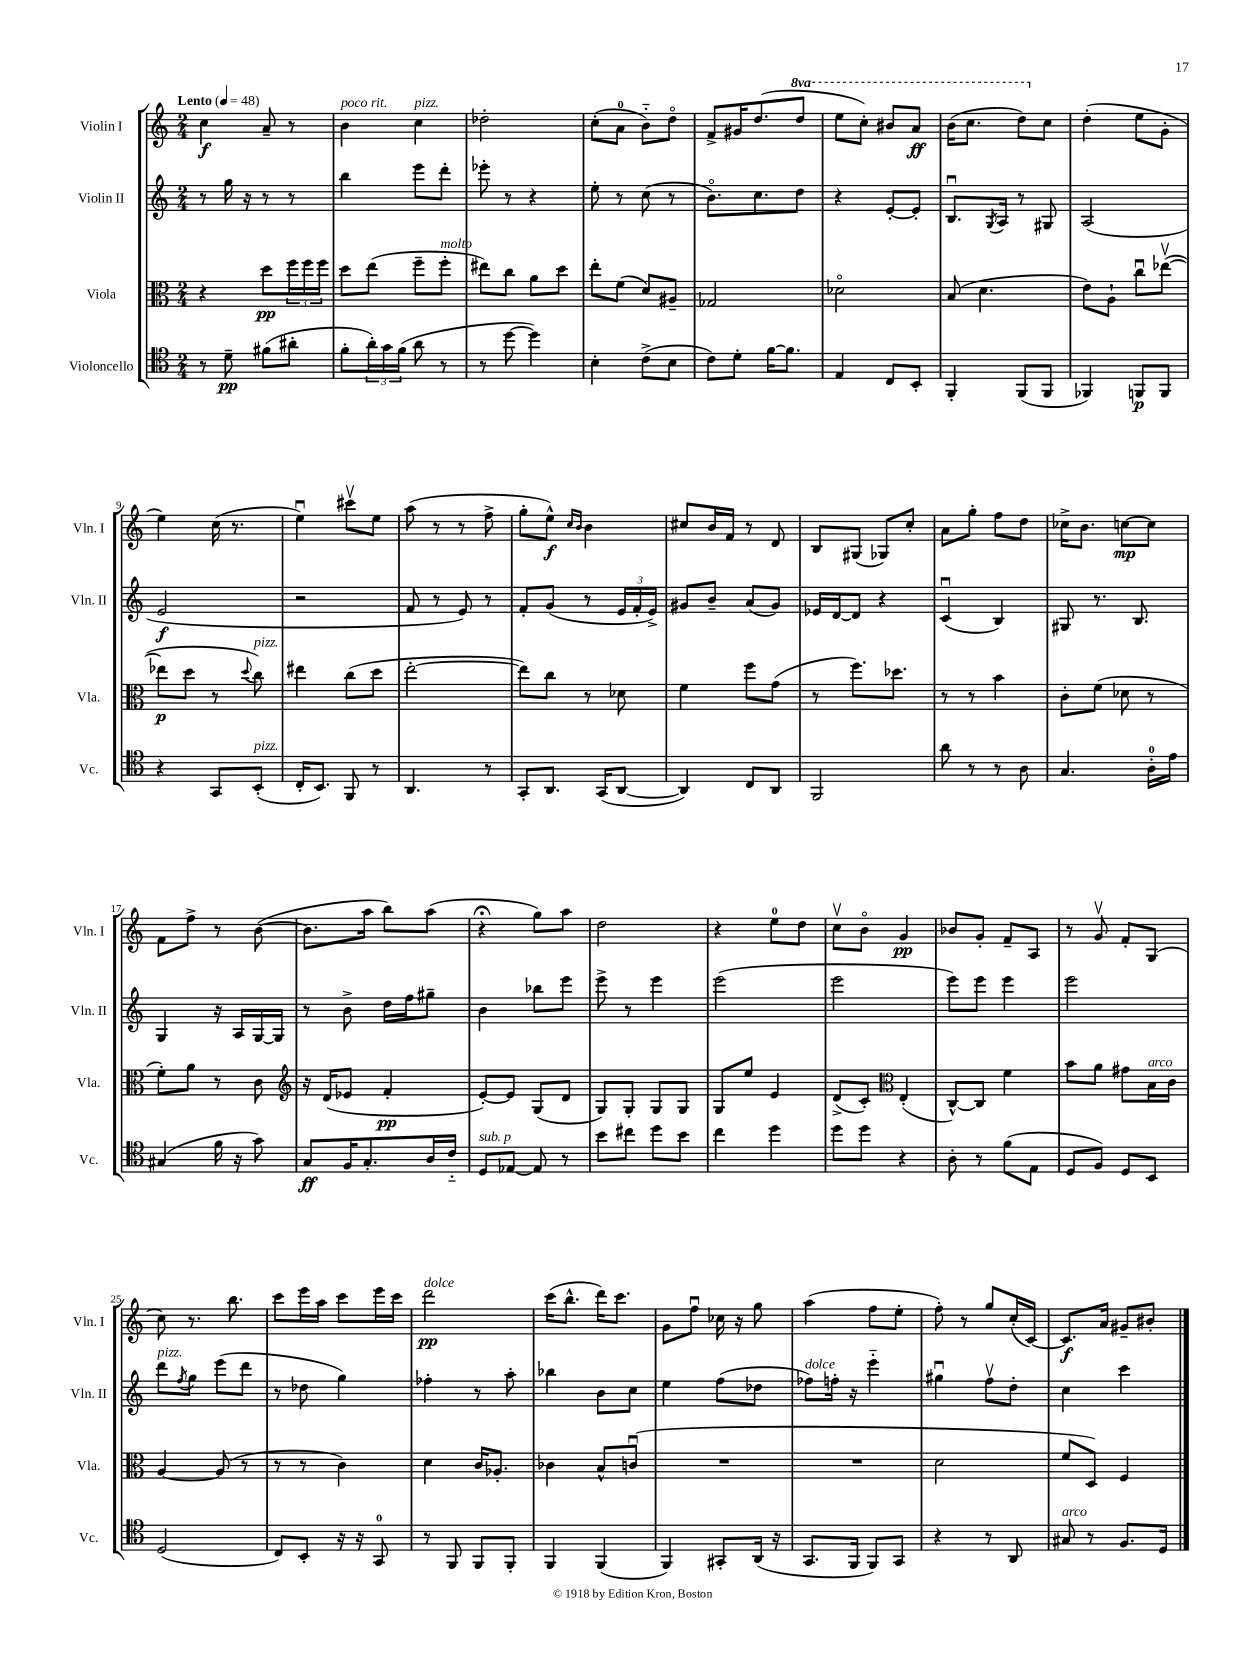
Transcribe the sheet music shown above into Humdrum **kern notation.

**kern	**kern	**kern	**kern
*staff4	*staff3	*staff2	*staff1
*clefC4	*clefC3	*clefG2	*clefG2
*k[]	*k[]	*k[]	*k[]
*M2/4	*M2/4	*M2/4	*M2/4
*MM48	*MM48	*MM48	*MM48
8r	4r	8r	4cc
8d~	.	16gg	.
.	.	16r	.
(8f#	8dd	8r	8a~
8a#'	24ff	8r	8r
.	24ff	.	.
.	24ff	.	.
=	=	=	=
8f'	8dd	4bb	4b
24a')	(8ee	.	.
24g	.	.	.
(24f	.	.	.
8a	8ff~	8eee	4cc
8r	8ff'	8ddd'	.
=	=	=	=
8r	8ee#)	8eee-'	2dd-'
[8dd	8cc	8r	.
4dd])	8a	4r	.
.	8dd	.	.
=	=	=	=
4B'	8ee'	8ee'	(8cc'
.	(8f	8r	8a
(8c^	8d)	(8cc	8b'~)
8B	8A#~	8r	8ddo
=	=	=	=
8c)	2G-	8.bo)	8f^
8d'	.	.	16g#
.	.	8.cc	(8.dd
[16f	.	.	.
8.f]	.	.	.
.	.	8dd	8ddd
=	=	=	=
4E	2d-o	4r	8eee
.	.	.	8ccc')
8C	.	[8e'	8bb#
8BB'	.	8e']	8aa
=	=	=	=
4FF'	(8B	8.Bu	(16bb
.	.	.	8.ccc
.	4.d	.	.
.	.	8qG	.
.	.	16A	.
(8FF	.	8r	8ddd)
8FF	.	8G#	8cc
=	=	=	=
4FF-)	8e)	(2A	(4dd'
.	8A`	.	.
8FF	8ccu	.	8ee
8FF	([8ee-v	.	8g'
=	=	=	=
4r	8ee-]	2e	4ee)
.	8dd	.	.
8GG	8r	.	(16cc
.	.	.	8.r
.	8qqdd	.	.
(8BB'	8cc)	.	.
=	=	=	=
16C'	4ee#	2r	4eeu)
8.BB)	.	.	.
8FF	(8cc	.	8ccc#v
8r	8dd	.	8ee
=	=	=	=
4.AA	[2ee'	8f	(8aa
.	.	8r	8r
.	.	8e)	8r
8r	.	8r	8ff^
=	=	=	=
8GG'	8ee])	8f'	8gg'
8.AA	8cc	(8g	8ee^^)
.	.	.	16qqcc
.	.	.	16qqb
.	8r	8r	4b
(16GG	.	.	.
[8AA	8d-	24e	.
.	.	24f'	.
.	.	24e^)	.
=	=	=	=
4AA])	4f	8g#	8cc#
.	.	8b~	16b
.	.	.	16f
8C	8ff	(8a	8r
8AA	(8g	8g#)	8d
=	=	=	=
2FF	8r	16e-	8B
.	.	[16d	.
.	8.ff)	8d]	(8G#
.	.	4r	8G-)
.	8.dd-	.	.
.	.	.	8cc'
=	=	=	=
8a	8r	(4cu	8a
8r	8r	.	8gg'
8r	4b	4B)	8ff
8A	.	.	8dd
=	=	=	=
4.G	8c'	8G#	16cc-^
.	.	.	8.b
.	(8f	8.r	.
.	8d-	.	[8cc
.	.	8.B	.
16A'	8r	.	8cc]
16e	.	.	.
=	=	=	=
(4G#	8f')	4G	8f
.	8a	.	8ff^
16f	8r	16r	8r
16r	.	16A	.
8g)	8c	[16G	([8b
.	.	16G]	.
=	=	=	=
*	*clefG2	*	*
8G	16r	8r	8.b]
.	(16d	.	.
16F	8e-	8b^	.
8.G'	.	.	16aa
.	4f'	16dd	8bb)
.	.	16ff	.
16A	.	8gg#~	(8aa
16c'~	.	.	.
=	=	=	=
8D	[8e')	4b	4r;
[8E-	8e]	.	.
8E-]	(8G	8bb-	8gg)
8r	8d	8eee	8aa
=	=	=	=
8b	8G)	8eee^	2dd
8cc#	8G'	8r	.
8dd	8G	4eee	.
8b	8G	.	.
=	=	=	=
4cc	8G	(2eee	4r
.	8ee	.	.
4dd	4e	.	8ee
.	.	.	8dd
=	=	=	=
8dd	(8d^	2eee	8ccv
8dd	8c')	.	8bo
*	*clefC3	*	*
4r	(4E'	.	4g
=	=	=	=
8A'	[8C^^)	8eee)	8b-
8r	8C]	8eee	8g'
(8f	4f	4eee	8f~
8E	.	.	8A
=	=	=	=
8D	8b	2eee	8r
8F)	8a	.	8gv
8D	8g#	.	8f'
8BB	16B	.	(8G
.	16c	.	.
=	=	=	=
(2D	[4A	8ddd	8cc)
.	.	8qff	.
.	.	8gg	8.r
.	(8A]	(8eee	.
.	.	.	8.bb
.	8r	8ddd	.
=	=	=	=
8C)	8r	8r	8ccc
8BB'	8r	8dd-	16eee
.	.	.	16aa
16r	4c)	4gg)	8ccc
16r	.	.	.
8GG	.	.	16eee
.	.	.	16ccc
=	=	=	=
8r	4d	4ff-'	2ddd
8FF	.	.	.
8FF	16c	8r	.
.	8.A-'	.	.
8FF'	.	8aa'	.
=	=	=	=
4FF	4c-	4bb-	(16ccc
.	.	.	8.bb^^
(4FF	8B^^	8b	16ddd)
.	.	.	8.ccc
.	(8cu	8cc	.
=	=	=	=
4FF)	2r	4ee	8g
.	.	.	8ffu
8GG#'	.	(8ff	16cc-
.	.	.	16r
(16AA	.	8dd-	8gg
16r	.	.	.
=	=	=	=
8.GG	2r	8ff-)	(4aa
.	.	16ff'	.
16FF	.	16r	.
8FF)	.	4eee'~	8ff
8GG	.	.	8ee'
=	=	=	=
4r	2d	4gg#u	8ff')
.	.	.	8r
8r	.	8ffv	8gg
8AA	.	8dd'	(16cc'
.	.	.	[16c)
=	=	=	=
8G#	8f	4cc	8.c]
8r	8D)	.	.
.	.	.	16a
8.F	4F	4ccc	8g#~
.	.	.	8b#'
16D	.	.	.
==	==	==	==
*-	*-	*-	*-
